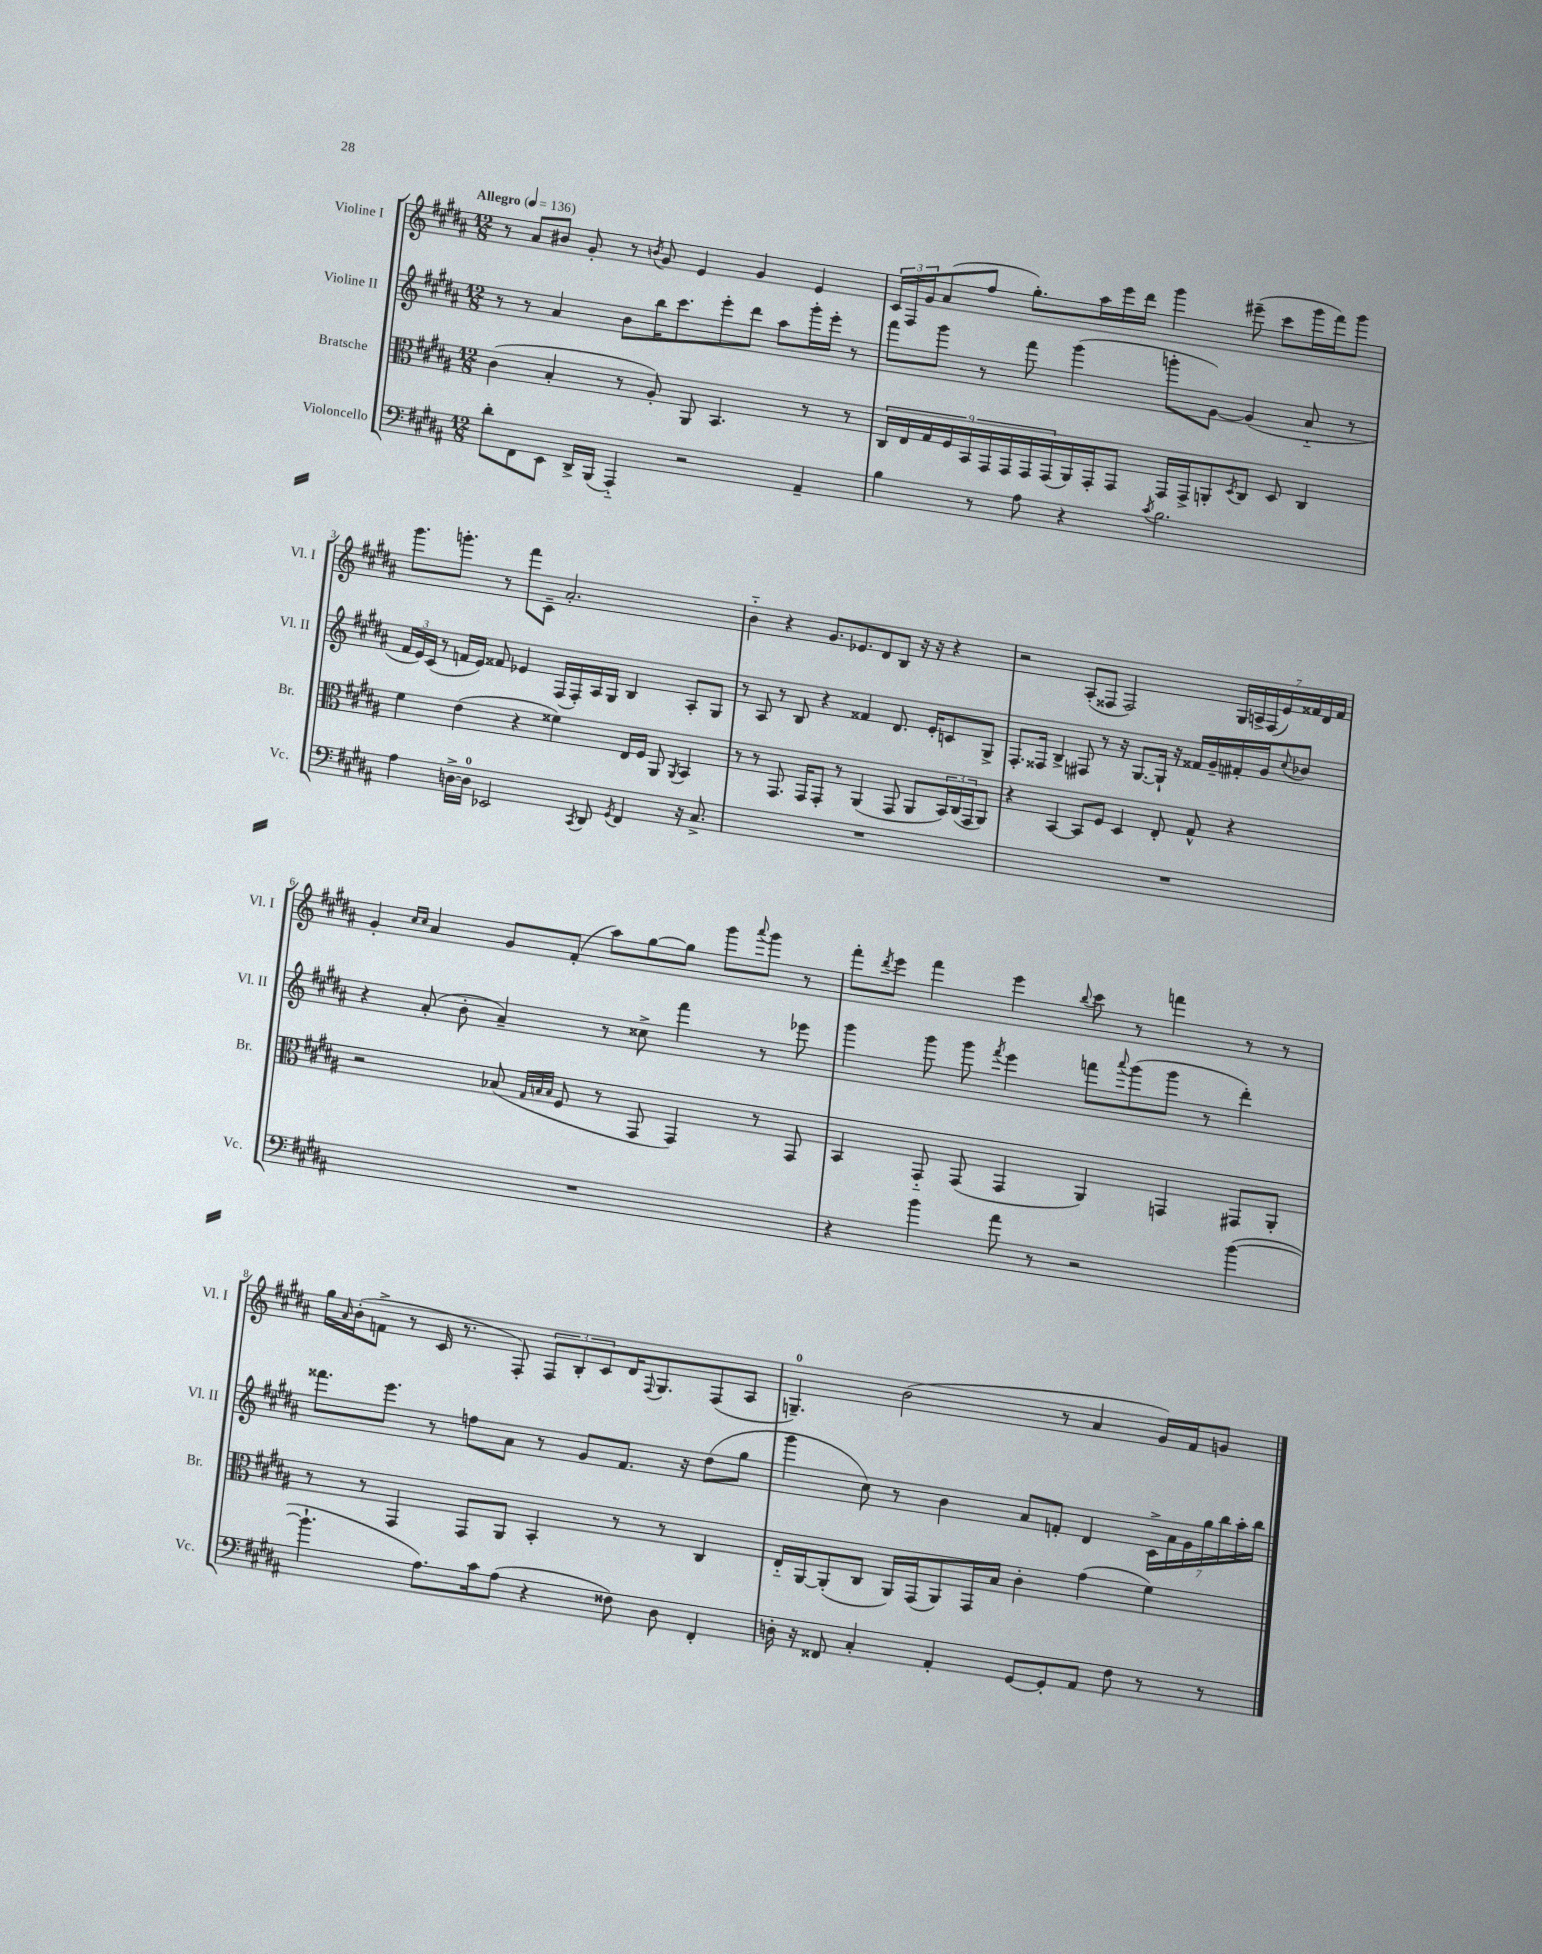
<<
\new StaffGroup <<
\new Staff = "s0" \with { instrumentName = "Violine I" shortInstrumentName = "Vl. I" } {
    \clef treble \key b \major \numericTimeSignature \time 12/8 \tempo "Allegro" 4 = 136
    r8 ais'8 bis'8 gis'8-. r8 \acciaccatura { b'8 } gis'8 e'4 gis'4 e'4 |
    \tuplet 3/2 { cis'16 fis16 gis'16 } ais'8( fis''8 gis''8.-.) ais''16 e'''16 dis'''16 gis'''4 eis'''8--( cis'''8 gis'''16 fis'''16) gis'''8 |
    gis'''8. g'''8.-. r8 fis'''8 cis'8-- ais'2.-. |
    b'4-_ r4 gis'8. ees'8. dis'8 b8 r16 r16 r4 |
    r2 ais8-.( fisis8 fisis2) \tuplet 7/4 { gis16 a16-> fisis16( e'16) fisis'16 dis'16 fisis'16 } |
    gis'4-. \grace { cis''16 cis''16 } ais'4 gis'8 fis'8-.( ais''8) gis''8~ gis''8 gis'''8 \appoggiatura { ais'''8 } gis'''8 r8 |
    fis'''8-. \acciaccatura { dis'''8 } e'''8 fis'''4 e'''4 \appoggiatura { b''8 } cis'''8 r8 f'''4 r8 r8 |
    gis''16 \grace { ais'16 } b'16-.( f'8-> r8 cis'16 r8. fis8-.) \tuplet 3/2 { fis8 b8-. cis'8 } dis'16 \appoggiatura { fis8 } gis8. fis8( ais8 |
    g4.-0--) b'2( r8 ais'4 gis'16) fis'16 g'8 \bar "|." |
}
\new Staff = "s1" \with { instrumentName = "Violine II" shortInstrumentName = "Vl. II" } {
    \clef treble \key b \major \numericTimeSignature \time 12/8
    r8 r8 ais'4 b'8 b''16 cis'''8. e'''8-. dis'''8 ais''8 gis'''16-. e'''16-. r8 |
    fis'''8 gis'''8 r8 fis'''8 gis'''4( g'''8-. gis'8~) gis'4( ais'8-_ r8 |
    \tuplet 3/2 { fis'16 e'16) cis'16( } r8 f'16 e'16) fisis'8 ees'4 fis16( fis16-.) ais16 gis16 b4 ais8-. gis8 |
    r8 ais8 r8 b8 r4 fisis'4 dis'8. e'16-. c'8 gis8-> |
    fis8.-. fisis16 b4-> fis8 r8 r16 gis8.~ gis16-! r16 fisis'16 gis'16-- fis'16-. gis'16 \appoggiatura { cis''8 } bes'8 |
    r4 ais'8-.( b'8-. ais'4--) r8 cisis''8-> fis'''4 r8 ees'''8 |
    gis'''4 gis'''8 gis'''8 \acciaccatura { fis'''8 } e'''4 f'''8 \appoggiatura { ais'''8 } gis'''8( gis'''8 r8 dis'''4-.) |
    fisis'''8. e'''8. r8 f''8 ais'8 r8 gis'8 fis'8. r16 dis''8( gis''8 |
    gis'''4 cis''8) r8 b'4 ais'8 f'8-. dis'4 \tuplet 7/4 { cis'16-> ais'16 gis'16 gis''16 b''16 ais''16-. b''16 } \bar "|." |
}
\new Staff = "s2" \with { instrumentName = "Bratsche" shortInstrumentName = "Br." } {
    \clef alto \key b \major \numericTimeSignature \time 12/8
    cis'4( b4-. r8 ais8-.) ais,8 b,4. r8 r8 |
    \tuplet 9/8 { cis16 e16 gis16 fis16 b,16 gis,16 gis,16 gis,16 gis,16( } ais,16) gis,16-. gis,8 gis,16 gis,16-> a,8-. \acciaccatura { dis8 } cis8 dis8 cis4 |
    fis'4 e'4( r4 fisis'4) e16 fis16 ais,8 \acciaccatura { ais,8 } b,4 |
    r8 r8 gis,8. gis,16 gis,8-. r8 ais,4( gis,8 ais,8 \tuplet 3/2 { b,16) cis16( gis,16 } ais,8) |
    r4 b,4~ b,8 fis8 dis4 e8-. gis8-^ r4 |
    r2 bes8( \grace { gis32 b32 b32 } fis8 r8 gis,8 gis,4) r8 gis,8 |
    b,4 gis,8-_ gis,8( gis,4 ais,4) g,4 gis,8 ais,8-. |
    r8 r8 gis,4 gis,8 ais,8 b,4-. r8 r8 cis4 |
    e16-_ ais,16~ ais,8-.( cis8 ais,16) gis,16( ais,8) gis,16 b16 cis'4-. gis'4( fis'4) \bar "|." |
}
\new Staff = "s3" \with { instrumentName = "Violoncello" shortInstrumentName = "Vc." } {
    \clef bass \key b \major \numericTimeSignature \time 12/8
    dis'8-. fis,8 e,8 dis,16-> b,,16( ais,,4-_) r2 ais,4-- |
    b4 r8 ais8 r4 \acciaccatura { cis'8 } b2. |
    ais4 d16~-> d16-0 ees,2 \acciaccatura { cis,8 } dis,8 \acciaccatura { gis,8 } fis,4 r16 cis8.-> |
    R1. |
    R1. |
    R1. |
    r4 b'4 ais'8 r8 r2 b'4~( |
    b'4.-! ais8.) cis'16 ais8( r4 fisis8) dis8 fis,4-. |
    d16-. r16 fisis,8 cis4-. ais,4-. gis,8~ gis,8-. ais,8 fis8 r8 r8 \bar "|." |
}
>>
>>
